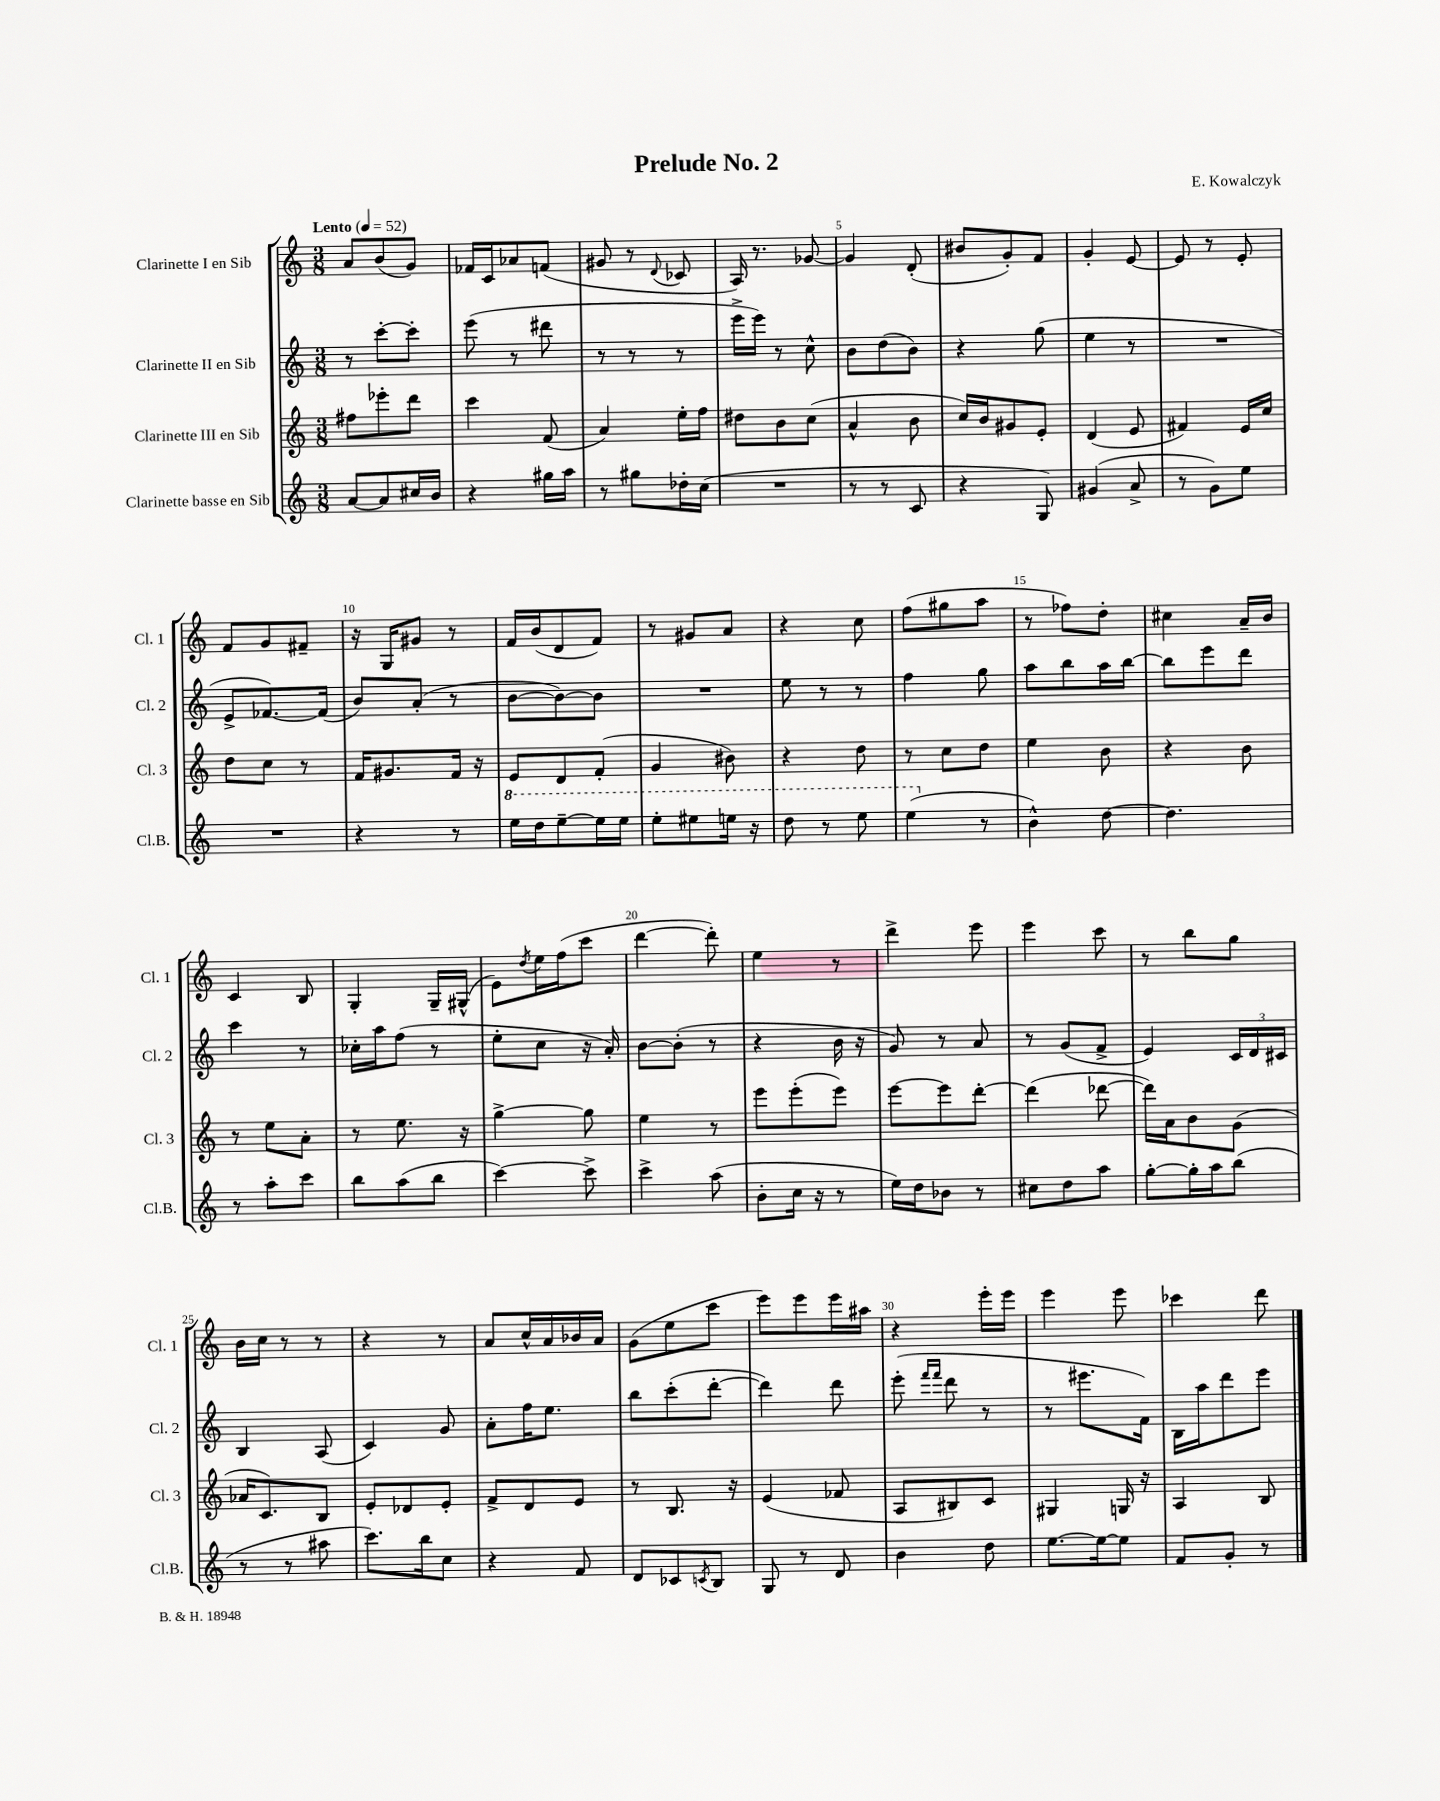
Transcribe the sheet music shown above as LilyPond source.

\header { title = "Prelude No. 2" composer = "E. Kowalczyk" }
<<
\new StaffGroup <<
\new Staff = "s0" \with { instrumentName = "Clarinette I en Sib" shortInstrumentName = "Cl. 1" } {
    \clef treble \key c \major \numericTimeSignature \time 3/8 \tempo "Lento" 4 = 52
    a'8 b'8( g'8) |
    fes'16 c'16 aes'8 f'8( |
    gis'8 r8 \appoggiatura { d'8 } ces'8 |
    a16) r8. ges'8~ |
    ges'4 d'8-.( |
    bis'8 g'8-.) f'8 |
    g'4-. e'8~ |
    e'8 r8 e'8-. |
    f'8 g'8 fis'8-- |
    r16 g16 gis'8 r8 |
    f'16 b'16( d'8 f'8) |
    r8 gis'8 a'8 |
    r4 c''8 |
    f''8( gis''8 a''8 |
    r8 fes''8) d''8-. |
    cis''4 a'16-- b'16 |
    c'4 b8 |
    g4-. g16-- gis16-^( |
    e'8) \acciaccatura { d''8 } e''16 f''16( c'''8 |
    d'''4~ d'''8-.) |
    e''4 r8 |
    d'''4-> e'''8 |
    e'''4 c'''8 |
    r8 b''8 g''8 |
    b'16 c''16 r8 r8 |
    r4 r8 |
    a'8 c''16-^ a'16 bes'16 a'16 |
    g'8( e''8 c'''8 |
    e'''8) e'''8 e'''16 ais''16 |
    r4 e'''16-. e'''16 |
    e'''4 e'''8 |
    ces'''4 d'''8 \bar "|." |
}
\new Staff = "s1" \with { instrumentName = "Clarinette II en Sib" shortInstrumentName = "Cl. 2" } {
    \clef treble \key c \major \numericTimeSignature \time 3/8
    r8 c'''8~-. c'''8-. |
    e'''8( r8 dis'''8 |
    r8 r8 r8 |
    e'''16-> e'''16) r8 c''8-^ |
    b'8 d''8( b'8) |
    r4 g''8( |
    e''4 r8 |
    R4. |
    e'8-> fes'8.~) fes'16( |
    b'8) a'8-.( r8 |
    b'8~ b'8~) b'8 |
    R4. |
    e''8 r8 r8 |
    f''4 g''8 |
    a''8 b''8 a''16 b''16~ |
    b''8 e'''8 d'''8 |
    c'''4 r8 |
    ces''16-. a''16 f''8( r8 |
    e''8-. c''8 r16 a'16-.) |
    b'8~ b'8-.( r8 |
    r4 b'16 r16 |
    g'8) r8 a'8 |
    r8 g'8( f'8-> |
    e'4) \tuplet 3/2 { c'16 d'16 cis'16 } |
    b4 a8( |
    c'4) g'8 |
    a'8-. f''16 e''8. |
    b''8 c'''8-.( d'''8~-. |
    d'''4) d'''8 |
    e'''8-.( \grace { f'''16 f'''16 } d'''8 r8 |
    r8 eis'''8. f'16) |
    b16 a''16 d'''8 e'''8 \bar "|." |
}
\new Staff = "s2" \with { instrumentName = "Clarinette III en Sib" shortInstrumentName = "Cl. 3" } {
    \clef treble \key c \major \numericTimeSignature \time 3/8
    fis''8 ees'''8-. d'''8 |
    c'''4 f'8( |
    a'4) e''16-. f''16 |
    dis''8 b'8 c''8( |
    a'4-^ b'8 |
    c''16) b'16 gis'8 e'8-. |
    d'4( e'8 |
    fis'4) e'16 c''16 |
    d''8 c''8 r8 |
    f'16 gis'8. f'16 r16 |
    e'8 d'8 f'8-.( |
    g'4 bis'8) |
    r4 d''8 |
    r8 c''8 d''8 |
    e''4 b'8 |
    r4 b'8 |
    r8 e''8 a'8-. |
    r8 e''8. r16 |
    g''4~-> g''8 |
    e''4 r8 |
    e'''8 e'''8-.( e'''8) |
    e'''8~ e'''8 d'''8~-. |
    d'''4( des'''8~ |
    des'''16) a'16 b'8 g'8( |
    aes'16 c'8.) b8 |
    e'8-. des'8 e'8-. |
    f'8-> d'8 e'8 |
    r8 b8. r16 |
    e'4( fes'8 |
    a8 bis8) c'8 |
    gis4 g16 r16 |
    a4 b8 \bar "|." |
}
\new Staff = "s3" \with { instrumentName = "Clarinette basse en Sib" shortInstrumentName = "Cl.B." } {
    \clef treble \key c \major \numericTimeSignature \time 3/8
    a'8~ a'8 cis''16 b'16 |
    r4 gis''16 a''16 |
    r8 gis''8 des''16-. c''16( |
    R4. |
    r8 r8 c'8 |
    r4 g8) |
    gis'4( a'8-> |
    r8 g'8) e''8 |
    R4. |
    r4 r8 |
    \ottava #1 e'''16 d'''16 e'''8~-- e'''16 e'''16 |
    e'''8-. eis'''8 e'''16 r16 |
    d'''8 r8 e'''8 |
    e'''4( \ottava #0 r8 |
    b'4-^) d''8~ |
    d''4. |
    r8 a''8-. c'''8 |
    b''8 a''8( b''8 |
    c'''4~) c'''8-> |
    c'''4-> a''8( |
    b'8-. c''16 r16 r8 |
    e''16) d''16 bes'8 r8 |
    cis''8 d''8 a''8 |
    g''8~-. g''16-. a''16 b''8( |
    r8 r8 ais''8 |
    c'''8.) b''16 c''8 |
    r4 f'8 |
    d'8 ces'8 \acciaccatura { c'8 } b8 |
    g8 r8 d'8 |
    b'4 d''8 |
    e''8.~ e''16~ e''8 |
    f'8 g'8-. r8 \bar "|." |
}
>>
>>
\layout { \context { \Score \override BarNumber.break-visibility = ##(#f #t #t) barNumberVisibility = #(every-nth-bar-number-visible 5) } }
